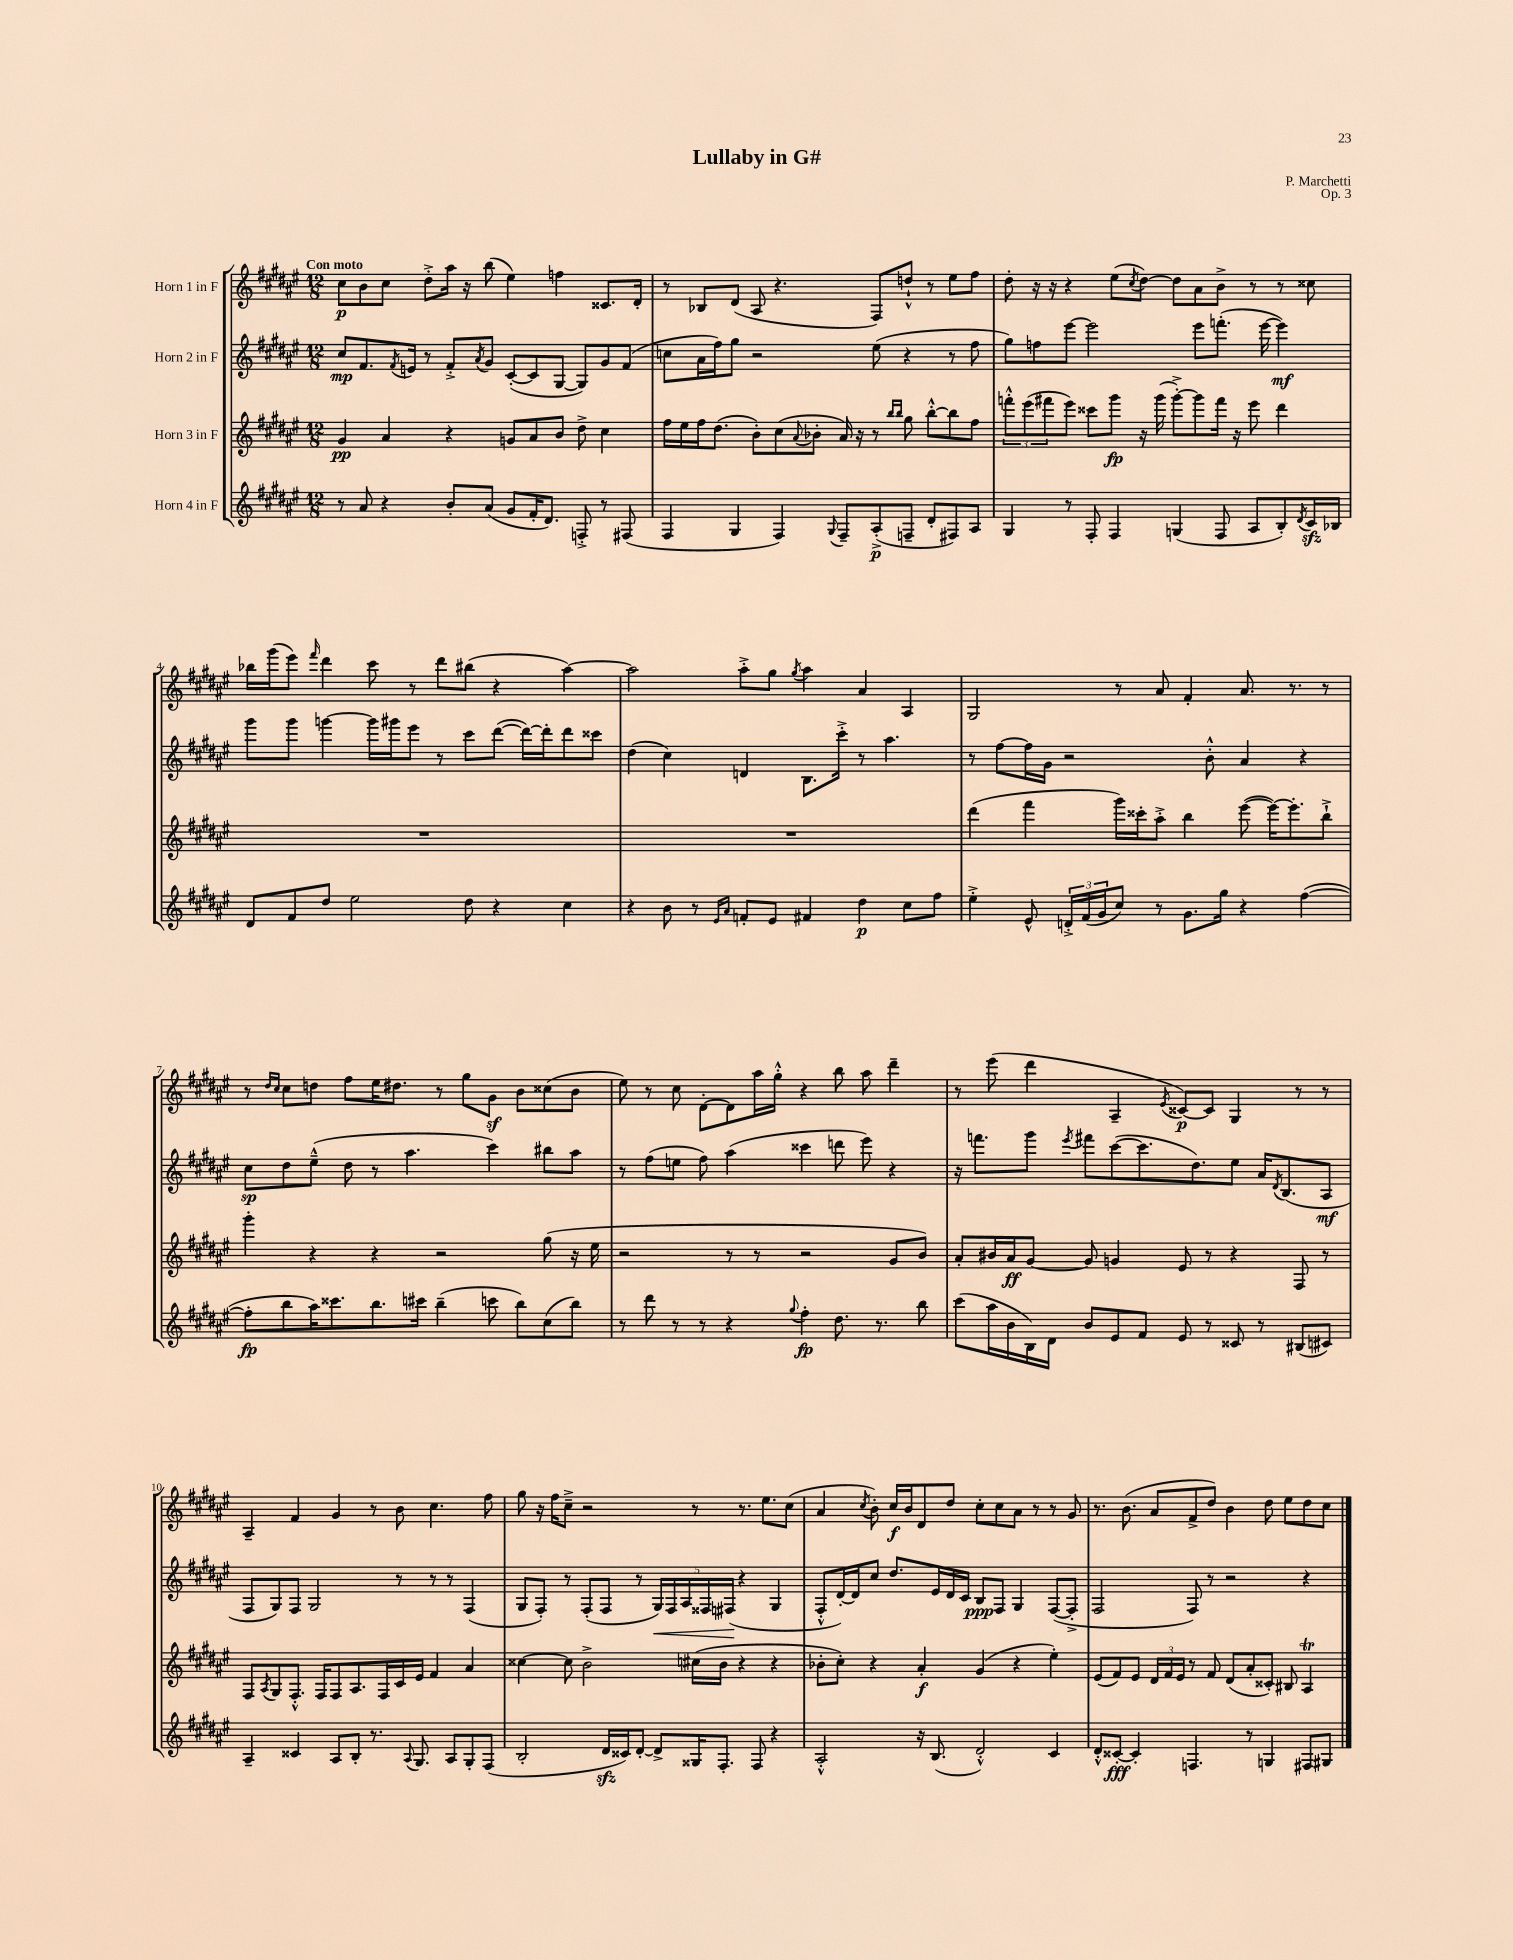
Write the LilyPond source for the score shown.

\header { title = "Lullaby in G#" composer = "P. Marchetti" opus = "Op. 3" }
<<
\new StaffGroup <<
\new Staff = "s0" \with { instrumentName = "Horn 1 in F" } {
    \clef treble \key fis \major \numericTimeSignature \time 12/8 \tempo "Con moto"
    cis''8\p b'8 cis''8 dis''8-.-> ais''16 r16 b''8( eis''4) f''4 cisis'8. dis'16-. |
    r8 bes8 dis'8( ais8 r4. fis8) d''8-!-^ r8 eis''8 fis''8 |
    dis''8-. r16 r16 r4 eis''8( \acciaccatura { cis''8 } dis''8~) dis''8 ais'8 b'8-> r8 r8 cisis''8 |
    bes''16 gis'''16( eis'''8) \grace { fis'''16 } dis'''4 cis'''8 r8 dis'''8 bis''8( r4 ais''4~) |
    ais''2 ais''8-.-> gis''8 \acciaccatura { gis''8 } ais''4 ais'4 ais4 |
    gis2 r8 ais'8 fis'4-. ais'8. r8. r8 |
    r8 \grace { dis''16 cis''16 } cis''8 d''8 fis''8 eis''16 dis''8. r8 gis''8 gis'8\sf b'8 cisis''8( b'8 |
    eis''8) r8 cis''8 dis'8~-. dis'8 ais''16 gis''16-.-^ r4 b''8 ais''8 dis'''4-- |
    r8 eis'''8( dis'''4 ais4-- \acciaccatura { eis'8 } cisis'8~\p) cisis'8 gis4 r8 r8 |
    ais4-- fis'4 gis'4 r8 b'8 cis''4. fis''8 |
    gis''8 r16 fis''16 cis''8---> r2 r8 r8. eis''8. cis''8( |
    ais'4 \acciaccatura { cis''8 } b'8-.) cis''16\f b'16 dis'8 dis''8 cis''8-. cis''8 ais'8 r8 r8 gis'8 |
    r8. b'8.( ais'8 fis'8-> dis''8) b'4 dis''8 eis''8 dis''8 cis''8 \bar "|." |
}
\new Staff = "s1" \with { instrumentName = "Horn 2 in F" } {
    \clef treble \key fis \major \numericTimeSignature \time 12/8
    cis''8\mp fis'8. \acciaccatura { fis'8 } e'16 r8 fis'8-.-> \acciaccatura { ais'8 } gis'8 cis'8~-.( cis'8 gis8~ gis8) gis'8 fis'8( |
    c''8 ais'16 fis''16) gis''8 r2 eis''8( r4 r8 fis''8 |
    gis''8) f''8 eis'''8~ eis'''2 eis'''8 f'''8.-.( eis'''16~ eis'''4\mf) |
    gis'''8 gis'''8 g'''4~ g'''16 gis'''16 eis'''8 r8 cis'''8 dis'''8~( dis'''16~) dis'''16-. dis'''8 cisis'''8 |
    dis''4( cis''4) d'4 b8. cis'''16-.-> r8 ais''4. |
    r8 fis''8~ fis''16 gis'16 r2 b'8-.-^ ais'4 r4 |
    cis''8\sp dis''8 eis''8---^( dis''8 r8 ais''4. cis'''4) bis''8 ais''8 |
    r8 fis''8( e''8 fis''8) ais''4( cisis'''4 d'''8 eis'''8) r4 |
    r16 f'''8. gis'''8 \acciaccatura { eis'''8 } fis'''8 cis'''8~( cis'''8. dis''8.) eis''8 ais'16 \acciaccatura { dis'8 } b8.( ais8\mf |
    fis8 gis8) fis8 gis2 r8 r8 r8 fis4( |
    gis8 fis8-.) r8 fis8-.( fis8 r8 \tuplet 5/4 { gis16\<) fis16 ais16 fisis16 fis16\!( } r4 gis4 |
    fis8-.-^ dis'16~-.) dis'16 cis''8 dis''8. eis'16 dis'16 cis'16 b8\ppp fis8 gis4 fis8~( fis8-.-> |
    fis2 fis8) r8 r2 r4 \bar "|." |
}
\new Staff = "s2" \with { instrumentName = "Horn 3 in F" } {
    \clef treble \key fis \major \numericTimeSignature \time 12/8
    gis'4\pp ais'4 r4 g'8 ais'8 b'8 dis''8-> cis''4 |
    fis''16 eis''16 fis''16 dis''8.( b'8-.) cis''8( \appoggiatura { ais'8 } bes'8-. ais'16) r16 r8 \grace { b''16 b''16 } gis''8 b''8~-.-^ b''8 fis''8 |
    \tuplet 3/2 { f'''8-.-^ eis'''8( fis'''8 } eis'''8) cisis'''8 gis'''8\fp r16 gis'''16( gis'''8~-.->) gis'''8 fis'''16 r16 eis'''8 dis'''4 |
    R1. |
    R1. |
    dis'''4( fis'''4 gis'''16) cisis'''16-. ais''8-.-> b''4 eis'''8~( eis'''16~) eis'''8.-. b''8-!-> |
    gis'''4-. r4 r4 r2 gis''8( r16 eis''16 |
    r2 r8 r8 r2 gis'8 b'8) |
    ais'8-. bis'16 ais'16\ff gis'8~ gis'8 g'4 eis'8 r8 r4 fis8 r8 |
    fis8 \acciaccatura { ais8 } gis8 fis8.-.-^ fis16 fis8 ais8. fis16 cis'16 eis'16 fis'4 ais'4 |
    cisis''4~ cisis''8 b'2-> cis''16( b'16 r4 r4 |
    bes'8-. cis''8-.) r4 ais'4-.\f gis'4( r4 eis''4-.) |
    eis'8( fis'8) eis'8 \tuplet 3/2 { dis'16 fis'16 eis'16 } r8 fis'8 dis'8( ais'8-. cisis'8-.) bis8 ais4\trill \bar "|." |
}
\new Staff = "s3" \with { instrumentName = "Horn 4 in F" } {
    \clef treble \key fis \major \numericTimeSignature \time 12/8
    r8 ais'8 r4 b'8-. ais'8( gis'8 fis'16-. dis'8.) f8-.-> r8 fis8( |
    fis4 gis4 fis4) \appoggiatura { gis8 } fis8-- ais8-.->\p( f8-- dis'8-. fis8) ais8 |
    gis4 r8 fis8-. fis4 g4( fis8 ais8 b8-.) \acciaccatura { dis'8 } cis'16\sfz bes16 |
    dis'8 fis'8 dis''8 eis''2 dis''8 r4 cis''4 |
    r4 b'8 r8 \grace { eis'16 ais'16 } f'8-. eis'8 fis'4 dis''4\p cis''8 fis''8 |
    eis''4-.-> eis'8-^ \tuplet 3/2 { d'16-.-> fis'16( gis'16 } cis''8) r8 gis'8. gis''16 r4 fis''4~( |
    fis''8-.\fp b''8 ais''16) cisis'''8. b''8. cis'''16 b''4--( c'''8 b''8) cis''8( b''8) |
    r8 dis'''8 r8 r8 r4 \appoggiatura { gis''8 } fis''4-.\fp dis''8. r8. b''8 |
    cis'''8( ais''16 b'16 b16) dis'16 b'8 eis'8 fis'8 eis'8 r8 cisis'8 r8 bis8( cis'8) |
    ais4-- cisis'4 ais8 b8-. r8. \appoggiatura { ais8 } gis8. ais8 gis8-. fis8( |
    b2-. dis'16\sfz cisis'16) dis'8~-. dis'8-> gisis16 fis8.-. fis8 r4 |
    ais2-.-^ r16 b8.( dis'2-.-^) cis'4 |
    dis'8-.-^ cisis'8~-.\fff cisis'4-. f4. r8 g4 fis8 gis8 \bar "|." |
}
>>
>>
